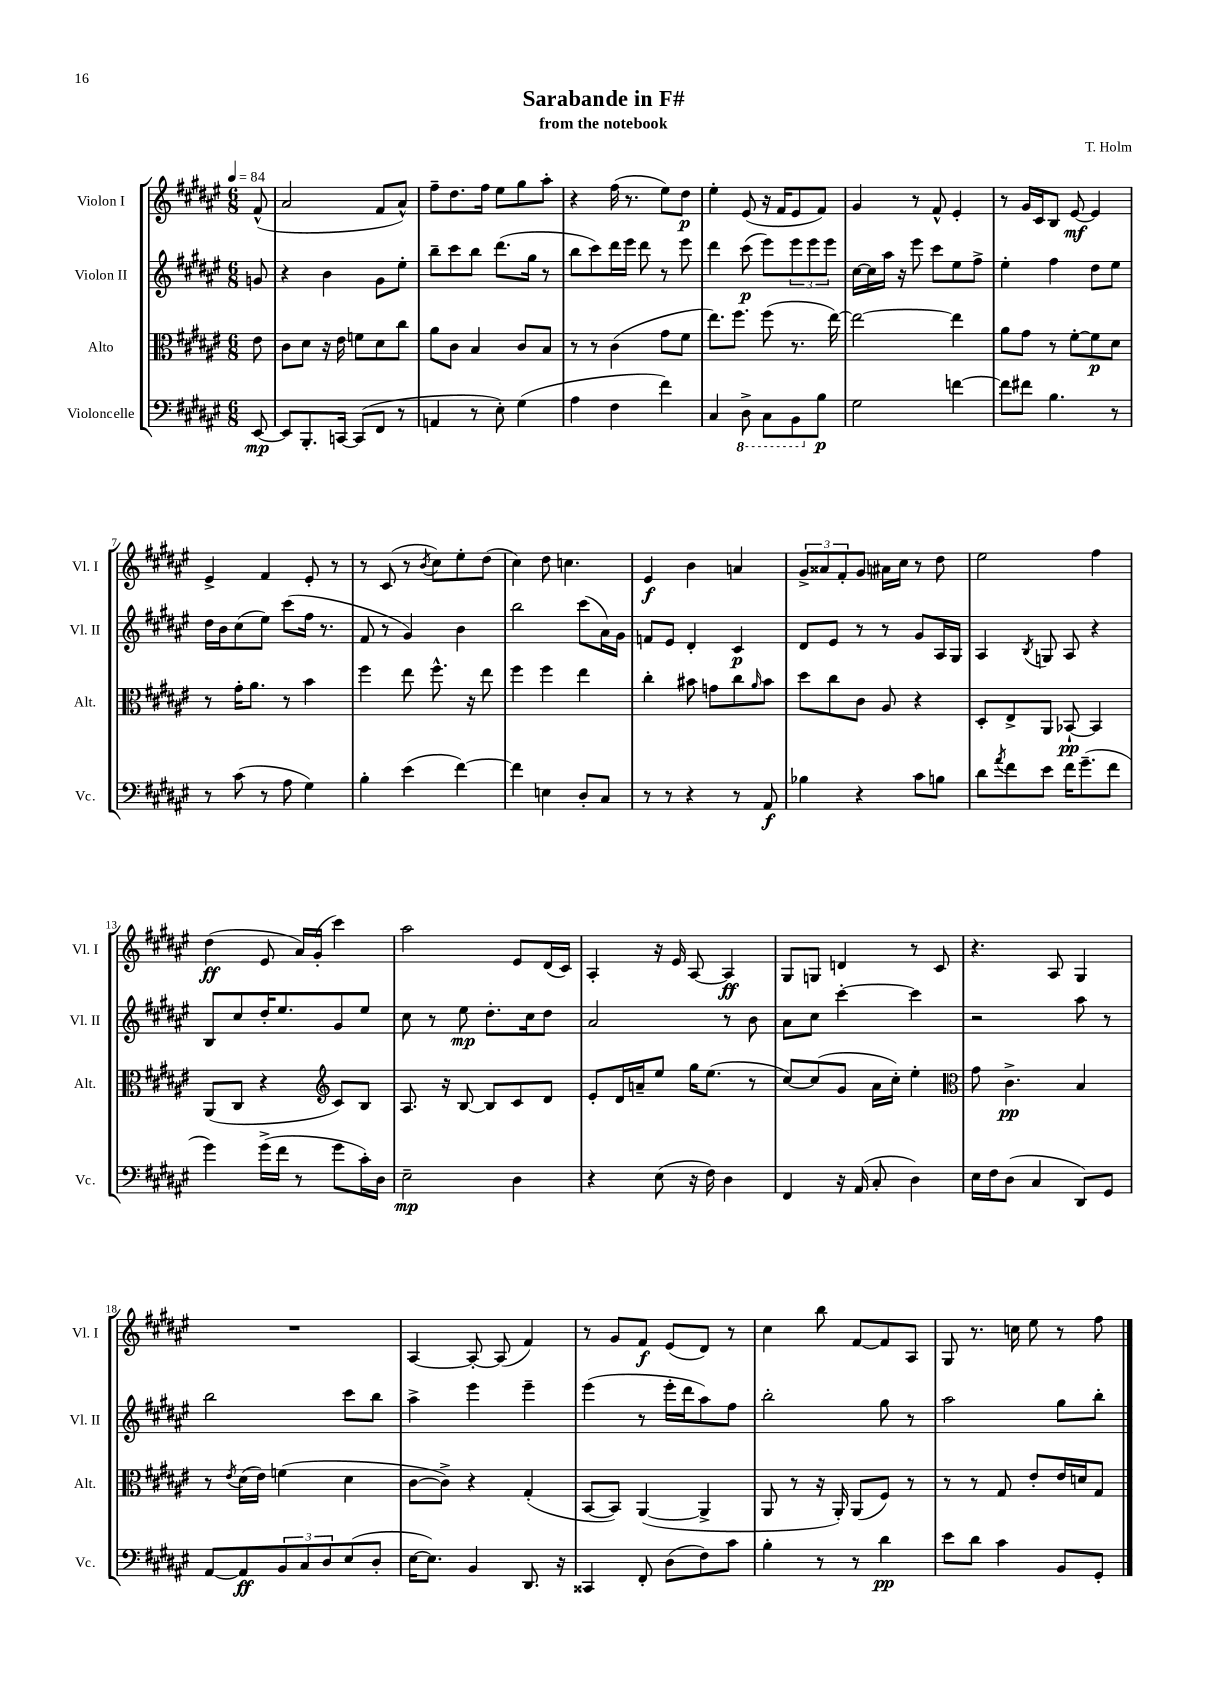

**kern	**kern	**kern	**kern
*staff4	*staff3	*staff2	*staff1
*clefF4	*clefC3	*clefG2	*clefG2
*k[f#c#g#d#a#e#]	*k[f#c#g#d#a#e#]	*k[f#c#g#d#a#e#]	*k[f#c#g#d#a#e#]
*M6/8	*M6/8	*M6/8	*M6/8
*MM84	*MM84	*MM84	*MM84
[8EE#	8e#	8g	(8f#^^
=	=	=	=
8EE#]	8c#	4r	2a#
8.BBB'	8d#	.	.
.	16r	4b	.
[16CC	16e#	.	.
(8CC]	8f	.	.
8FF#	8d#	8g#	8f#
8r	8cc#	8ee#'	8a#^^)
=	=	=	=
4AA	8a#	8bb~	8ff#~
.	8c#	8ccc#	8.dd#
8r	4B	8bb	.
.	.	.	16ff#
8E#')	.	(8.ddd#	8ee#
(4G#	8c#	.	8gg#
.	.	16gg#	.
.	8B	8r	8aa#'
=	=	=	=
4A#	8r	8bb	4r
.	8r	8ccc#)	.
4F#	(4c#	16ddd#	(16ff#
.	.	16eee#	8.r
.	.	8ddd#	.
4f#)	8g#	8r	8ee#)
.	8f#	8eee#	8dd#
=	=	=	=
4C#	8.ee#)	4ddd#	4ee#'
.	8.ff#	.	.
8DD#^	.	(8ccc#	(8e#
8CC#	(8ff#	8eee#)	16r
.	.	.	16f#
8BBB	8.r	12eee#	8e#
.	.	12eee#	.
8B	.	.	8f#)
.	.	12eee#	.
.	[16ee#)	.	.
=	=	=	=
2G#	2ee#_	[16cc#	4g#
.	.	16cc#]	.
.	.	16aa#	.
.	.	16r	.
.	.	8eee#	8r
.	.	8ccc#	8f#^^
[4f	4ee#]	8ee#	4e#'
.	.	8ff#^	.
=	=	=	=
8f]	8a#	4ee#'	8r
8f#	8g#	.	16g#
.	.	.	16c#
4.B	8r	4ff#	8B
.	[8f#'	.	[8e#
.	8f#]	8dd#	4e#]
8r	8d#	8ee#	.
=	=	=	=
8r	8r	16dd#	4e#^
.	.	16b	.
(8c#	16g#'	(8cc#	.
.	8.a#	.	.
8r	.	8ee#)	4f#
8A#	8r	(8ccc#	.
4G#)	4b	16ff#	8e#'
.	.	8.r	.
.	.	.	8r
=	=	=	=
4B'	4ff#	8f#	8r
.	.	8r	(8c#
(4e#	8ee#	4g#)	8r
.	.	.	8qb
.	8.ff#^^	.	8cc#)
[4f#)	.	4b	8ee#'
.	16r	.	.
.	8ee#	.	(8dd#
=	=	=	=
4f#]	4ff#	2bb	4cc#)
4E	4ff#	.	8dd#
.	.	.	4.cc
8D#'	4ee#	(8ccc#	.
8C#	.	16a#)	.
.	.	16g#	.
=	=	=	=
8r	4cc#'	8f	4e#
8r	.	8e#	.
4r	8b#	4d#'	4b
.	8g	.	.
8r	8cc#	4c#	4a
.	16qqa#	.	.
8AA#	8b#	.	.
=	=	=	=
4B-	8dd#	8d#	12g#^
.	.	.	12a##
.	8cc#	8e#	.
.	.	.	12f#'
4r	8c#	8r	8g#
.	8A#	8r	16a#
.	.	.	16cc#
8c#	4r	8g#	8r
8B	.	16A#	8dd#
.	.	16G#	.
=	=	=	=
8d#	8D#'	4A#	2ee#
8qa#	.	.	.
8f#	8E#^	.	.
.	.	8qB	.
8e#	8AA#	8G	.
16f#	[8BB-`	8A#	.
(8.g#~	.	.	.
.	4BB-]	4r	4ff#
8f#	.	.	.
=	=	=	=
4g#)	(8AA#	8B	(4dd#
.	8C#	8cc#	.
(16g#^	4r	16dd#'	8e#
16f#	.	8.ee#	.
8r	.	.	16a#)
.	.	.	(16g#'
*	*clefG2	*	*
8g#	8c#)	8g#	4ccc#)
16c#')	8B	8ee#	.
16D#	.	.	.
=	=	=	=
2E#~	8.A#	8cc#	2aa#
.	.	8r	.
.	16r	.	.
.	[8B	8ee#	.
.	8B]	8.dd#'	.
4D#	8c#	.	8e#
.	.	16cc#	.
.	8d#	8dd#	(16d#
.	.	.	16c#)
=	=	=	=
4r	8e#'	2a#	4A#'
.	16d#	.	.
.	16a~	.	.
(8E#	8ee#	.	16r
.	.	.	16e#
16r	16gg#	.	[8A#
16F#)	(8.ee#	.	.
4D#	.	8r	4A#]
.	8r	8b	.
=	=	=	=
4FF#	[8cc#)	8a#	8G#
.	(8cc#]	8cc#	8G
16r	8g#	[4ccc#'	4d
(16AA#	.	.	.
8C#'	16a#	.	.
.	16cc#')	.	.
4D#)	4ee#'	4ccc#]	8r
.	.	.	8c#
=	=	=	=
*	*clefC3	*	*
16E#	8g#	2r	4.r
16F#	.	.	.
(8D#	4.c#^	.	.
4C#	.	.	.
.	.	.	8A#
8DD#)	4B	8aa#	4G#
8GG#	.	8r	.
=	=	=	=
[8AA#	8r	2bb	2.r
.	8qe#	.	.
8AA#]	(16d#	.	.
.	16e#)	.	.
12BB	(4f	.	.
12C#	.	.	.
12D#	.	.	.
(8E#	4d#	8ccc#	.
8D#'	.	8bb	.
=	=	=	=
[16E#	[8c#	4aa#^	[4A#
8.E#])	.	.	.
.	8c#^])	.	.
4BB	4r	4eee#	8A#'_
.	.	.	(8A#]
8.DD#	(4G#'	4eee#~	4f#)
16r	.	.	.
=	=	=	=
4CC##	[8BB	(4eee#	8r
.	8BB])	.	8g#
8FF#'	([4AA#	8r	8f#
(8D#	.	16eee#'	(8e#
.	.	16ddd#	.
8F#)	4AA#^]	8aa#)	8d#)
8c#	.	8ff#	8r
=	=	=	=
4B'	8AA#	2bb'	4cc#
.	8r	.	.
8r	16r	.	8bb
.	16AA#')	.	.
8r	(8AA#	.	[8f#
4d#	8F#)	8gg#	8f#]
.	8r	8r	8A#
=	=	=	=
8e#	8r	2aa#	8G#
8d#	8r	.	8.r
4c#	8G#	.	.
.	.	.	16cc
.	8e#'	.	8ee#
8BB	16e#	8gg#	8r
.	16d	.	.
8GG#'	8G#	8bb'	8ff#
==	==	==	==
*-	*-	*-	*-
